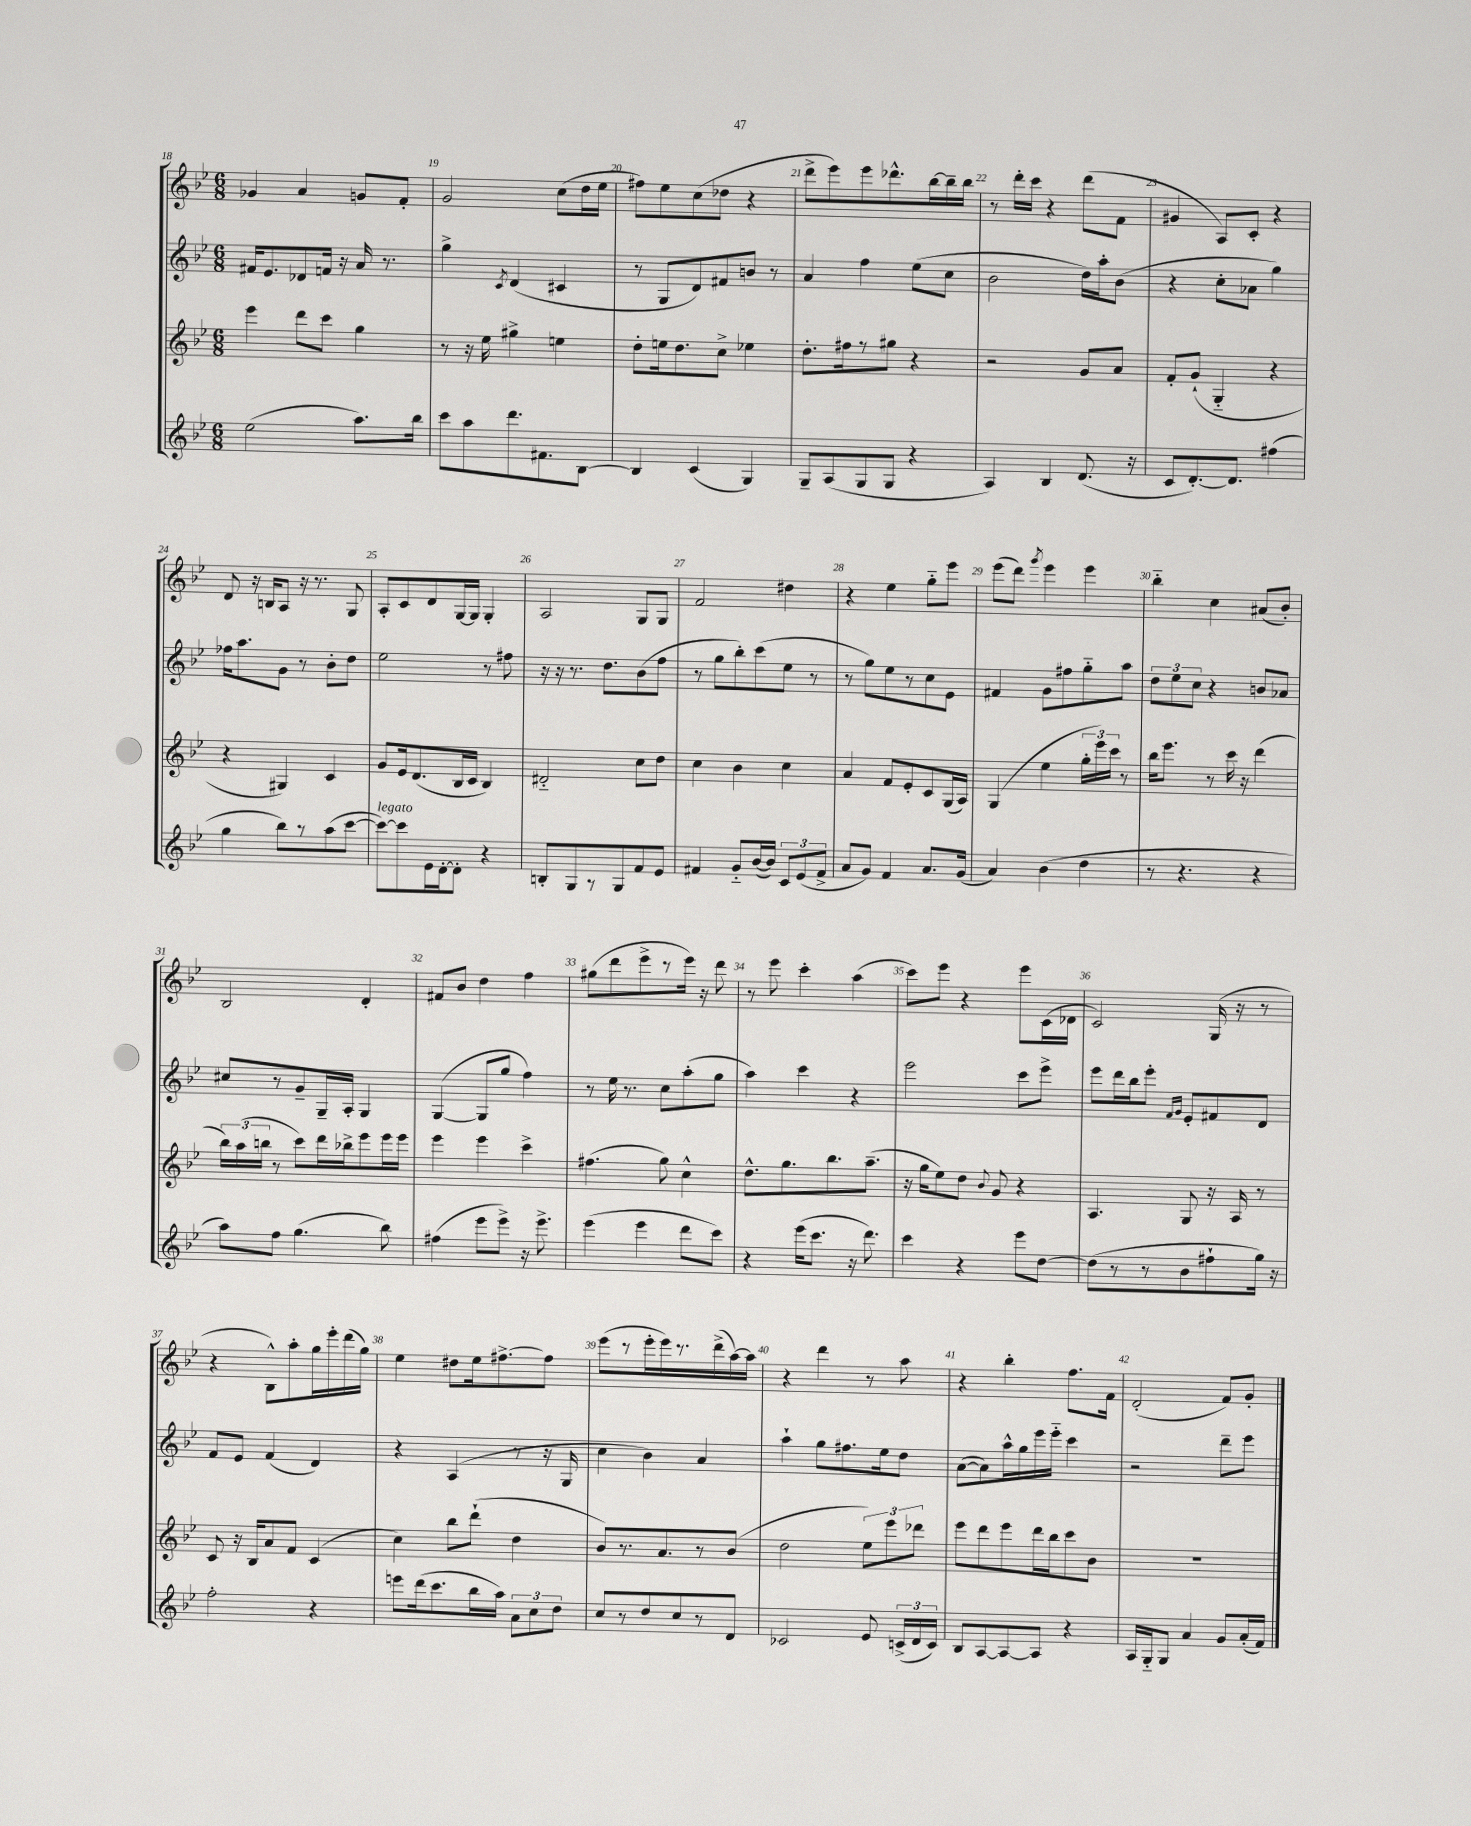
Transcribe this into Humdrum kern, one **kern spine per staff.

**kern	**kern	**kern	**kern
*part4	*part3	*part2	*part1
*staff4	*staff3	*staff2	*staff1
*clefG2	*clefG2	*clefG2	*clefG2
*k[b-e-]	*k[b-e-]	*k[b-e-]	*k[b-e-]
*M6/8	*M6/8	*M6/8	*M6/8
=18	=18	=18	=18
(2ee-\	4eee-\	16f#X/KL	4g-X/
.	.	8.e-/	.
.	8ddd\L	8d-X/	4a/
.	8ccc\J	16fn/Jk	.
.	.	16r	.
8.aa\L)	4gg\	16a/	8gn/L
.	.	8.r	.
.	.	.	8f'/J
16bb-\Jk	.	.	.
=19	=19	=19	=19
8ccc\L	8r	4gg^\	2g/
8aa\	16r	.	.
.	16ee-\	.	.
.	.	8qc/	.
8.ddd\	4gg#X^\	(4d/	.
8.f#X\	.	.	.
.	4een\	4c#X/	(8cc\L
[8B-\J	.	.	16dd\L
.	.	.	16ee-\JJ
=20	=20	=20	=20
4B-/]	8dd'\L	8r	8ff#X\L)
.	16een\k	8G/L	8ee-\
.	8.dd\	.	.
(4c/	.	8d/)	(8cc\
.	8cc^\J	8f#X/	8dd-X\J
4G/)	4ee-X\	8bn/J	4r
.	.	8r	.
=21	=21	=21	=21
8G~/L	8.dd'\L	4a/	8ddd^\L
(8A/	.	.	8eee-\)
.	16ff#X\k	.	.
8G/	8r	4ff\	8eee-\
8G/J	8gg#X\J	.	8.ddd-X^^\
4r	4r	(8ee-\L	.
.	.	.	[16bb-\L
.	.	8cc\J	16bb-~\]
.	.	.	16bb-\JJ
=22	=22	=22	=22
4A/)	2r	2b-\	8r
.	.	.	16ddd'\LL
.	.	.	16ccc\JJ
4B-/	.	.	4r
(8.d/	8g/L	16dd\LL)	(8ddd\L
.	.	16aa'\J	.
.	8a/J	(8b-\J	8f\J
16r	.	.	.
=23	=23	=23	=23
8c/L	8f'/L	4r	4g#X/
[8.d'/)	(8g`/J	.	.
.	4G/	8cc'\L	8A/L)
8.d/J]	.	.	.
.	.	8a-X\J	8c'/J
(4ff#X\	4r	4gg\)	4r
!!LO:LB:g=z
=24	=24	=24	=24
4gg\	4r	16ff-X\KL	8d/
.	.	8.aa\	.
.	.	.	16r
.	.	.	16Bn/KL
8bb-\L)	4G#X/)	8g\J	8A/J
8r	.	8r	16r
.	.	.	8.r
(8aa\	4c/	8b-'\L	.
[8ccc\J	.	8dd\J	8G/
=25	=25	=25	=25
!LO:TX:a:i:t=legato	!	!	!
8ccc\L_)	8g/L	2ee-\	8A'/L
8ccc\]	16e-/k	.	8c/
.	(8.d/	.	.
16e-\L	.	.	8d/
[16d'\J	.	.	.
8d'\J]	16B-/L	.	[16G/L
.	16c/JJ	.	16G/JJ]
4r	4B-/)	8r	4G'/
.	.	8ff#X\	.
=26	=26	=26	=26
8Bn'/L	2d#X/	16r	2A/
.	.	16r	.
8G/	.	8.r	.
8r	.	.	.
.	.	8.dd\L	.
8G/	.	.	.
8f/	8cc\L	(8b-\	8G/L
8e-/J	8dd\J	8ff\J	8G/J
=27	=27	=27	=27
4f#X/	4cc\	8r	2f/
.	.	8gg\L	.
8g/L	4b-\	8bb-'\)	.
([16b-/L	.	(8ccc\	.
16b-/JJ])	.	.	.
12c/L	4cc\	8ee-\J	4dd#X\
(12e-/	.	.	.
.	.	8r	.
12f#^/J	.	.	.
=28	=28	=28	=28
8a/L	4a/	8r	4r
8g/J)	.	8gg\L)	.
4f/	8f/L	8ee-\	4ee-\
.	8e-'/	8r	.
8.a/L	8c/	8cc\	8gg\L
.	(16G/L	8e-\J	8eee-\J
(16g/Jk	16A/JJ)	.	.
=29	=29	=29	=29
4a/)	(4G/	4f#X/	(8eee-\L
.	.	.	8ddd\J)
.	.	.	8qggg/
(4b-\	4ee-\	8g\L	4eee-\
.	.	8ff#X\	.
4dd\	24gg'\LL	8gg\	4eee-\
.	24eee-\)	.	.
.	24ccc\JJ	.	.
.	8r	8aa\J	.
=30	=30	=30	=30
8r	16bb-\KL	12dd\L	4bb-\
.	8.eee-\J	.	.
.	.	12ee-\	.
4.r	.	.	.
.	.	12cc\J	.
.	8r	4r	4cc\
.	16ccc\	.	.
.	16r	.	.
4r	(4ddd\	8bn/L	(8a#X/L
.	.	8a-X/J	8b-'/J)
!!LO:LB:g=z
=31	=31	=31	=31
8aa\L)	24bb-\LL)	8cc#X/L	2B-/
.	(24aa\	.	.
.	24bbn\JJ	.	.
8ff\J	8r	8r	.
(4.gg\	8ccc\L)	8g~/	.
.	16ddd\L	16G~/L	.
.	16bb-X^\J	16A'/JJ	.
.	8eee-\	4G/	4d'/
8bb-\)	16eee-\L	.	.
.	16eee-\JJ	.	.
=32	=32	=32	=32
(4ff#X\	4eee-\	([4G/	8f#X/L
.	.	.	8b-/J
8eee-\L	4eee-\	8G/L]	4dd\
8eee-^\J)	.	8gg/J	.
16r	4ccc^\	4ff\)	4ff\
8.eee-^\	.	.	.
=33	=33	=33	=33
(4eee-\	(4.ff#X\	8r	(8gg#X\L
.	.	16ee-\	8ddd\
.	.	8.r	.
4eee-\	.	.	8eee-^\
.	8gg\)	8cc\L	8r
8ddd\L	4cc^^\	(8aa'\	16eee-\Jk)
.	.	.	16r
8ccc\J)	.	8gg\J	8ddd\
=34	=34	=34	=34
4r	8.dd^^\L	4aa\)	8r
.	.	.	8eee-\
.	8.gg\	.	.
(16eee-\KL	.	4ccc\	4ccc'\
8.ccc\J	.	.	.
.	8.bb-\	.	.
16r	.	4r	(4aa\
8.ddd\)	(8.aa~\J	.	.
=35	=35	=35	=35
4ccc\	16r	2eee-\	8ccc\L)
.	16gg\KL	.	.
.	8ee-\)	.	8eee-\J
4r	8dd\J	.	4r
.	8qqb-/	.	.
.	8g/	.	.
8eee-\L	4r	8ccc\L	8eee-\L
[8dd\J	.	8eee-^\J	(16c\L
.	.	.	16d-X\JJ
=36	=36	=36	=36
(8dd\L]	4.A/	8eee-\L	2c/)
8r	.	16ddd\L	.
.	.	16bb-\J	.
8r	.	8eee-'\J	.
.	.	16qqf/LL	.
.	.	16qqg/JJ	.
8b-\	8G/	8e-'/L	.
8ff#X`\	16r	8f#X/	(16G/
.	16A/	.	16r
16gg\Jk)	8r	8d/J	8r
16r	.	.	.
!!LO:LB:g=z
=37	=37	=37	=37
2ff'\	8c/	8f/L	4r
.	16r	8e-/J	.
.	16B-/KL	.	.
.	8a/	(4f/	8B-^^\L)
.	8f/J	.	8aa'\
4r	(4c/	4d/)	16gg\L
.	.	.	16eee-'\
.	.	.	(16ddd\
.	.	.	16gg\JJ)
=38	=38	=38	=38
8eeen\L	4cc\)	4r	4ee-\
(16ddd\k	.	.	.
8.ccc\	.	.	.
.	8bb-\L	(4A/	8dd#X\L
16bb-\L	(8ddd`\J	.	16ee-\k
16aa\JJ)	.	.	[8.ff#X^\
12a\L	4dd\	8r	.
12cc\	.	.	.
.	.	16r	8ff#\J]
12dd\J	.	.	.
.	.	16G/	.
=39	=39	=39	=39
8cc/L	8b-/L)	4cc\	(8eee-\L
8r	8.r	.	8r
8dd/	.	4b-\)	16eee-'\L
.	8.a/	.	16eee-\)
8cc/	.	.	8.r
8r	8r	4a/	.
.	.	.	(16ddd^\
8d/J	(8b-/J	.	[16aa\)
.	.	.	16aa\JJ]
=40	=40	=40	=40
2c-X/	2dd\	4aa`\	4r
.	.	8gg\L	4ddd\
.	.	8.ff#X\	.
8e-/	12ee-\L)	.	8r
.	.	16ee-\k	.
.	12eee-\	.	.
(24cn^/LL	.	8dd\J	8aa\
24d/	12ddd-X\J	.	.
24c/JJ)	.	.	.
=41	=41	=41	=41
8B-/L	8eee-\L	([8a\L	4r
[8A/	8ddd\	8a\])	.
8A/_	8eee-\	16aa^^\L	4bb-'\
.	.	16gg\	.
8A/J]	16ddd\L	16eee-\	.
.	16bb-\J	16eee-\JJ	.
4r	8ccc\	4ccc\	8.ff\L
.	8b-\J	.	.
.	.	.	16f\Jk
=42	=42	=42	=42
16A/LL	2.r	2r	(2d'/
16G/J	.	.	.
8G/J	.	.	.
4a/	.	.	.
8g/L	.	8ddd~\L	8f/L)
(16a'/L	.	8eee-\J	8g'/J
16f/JJ)	.	.	.
==	==	==	==
*-	*-	*-	*-
